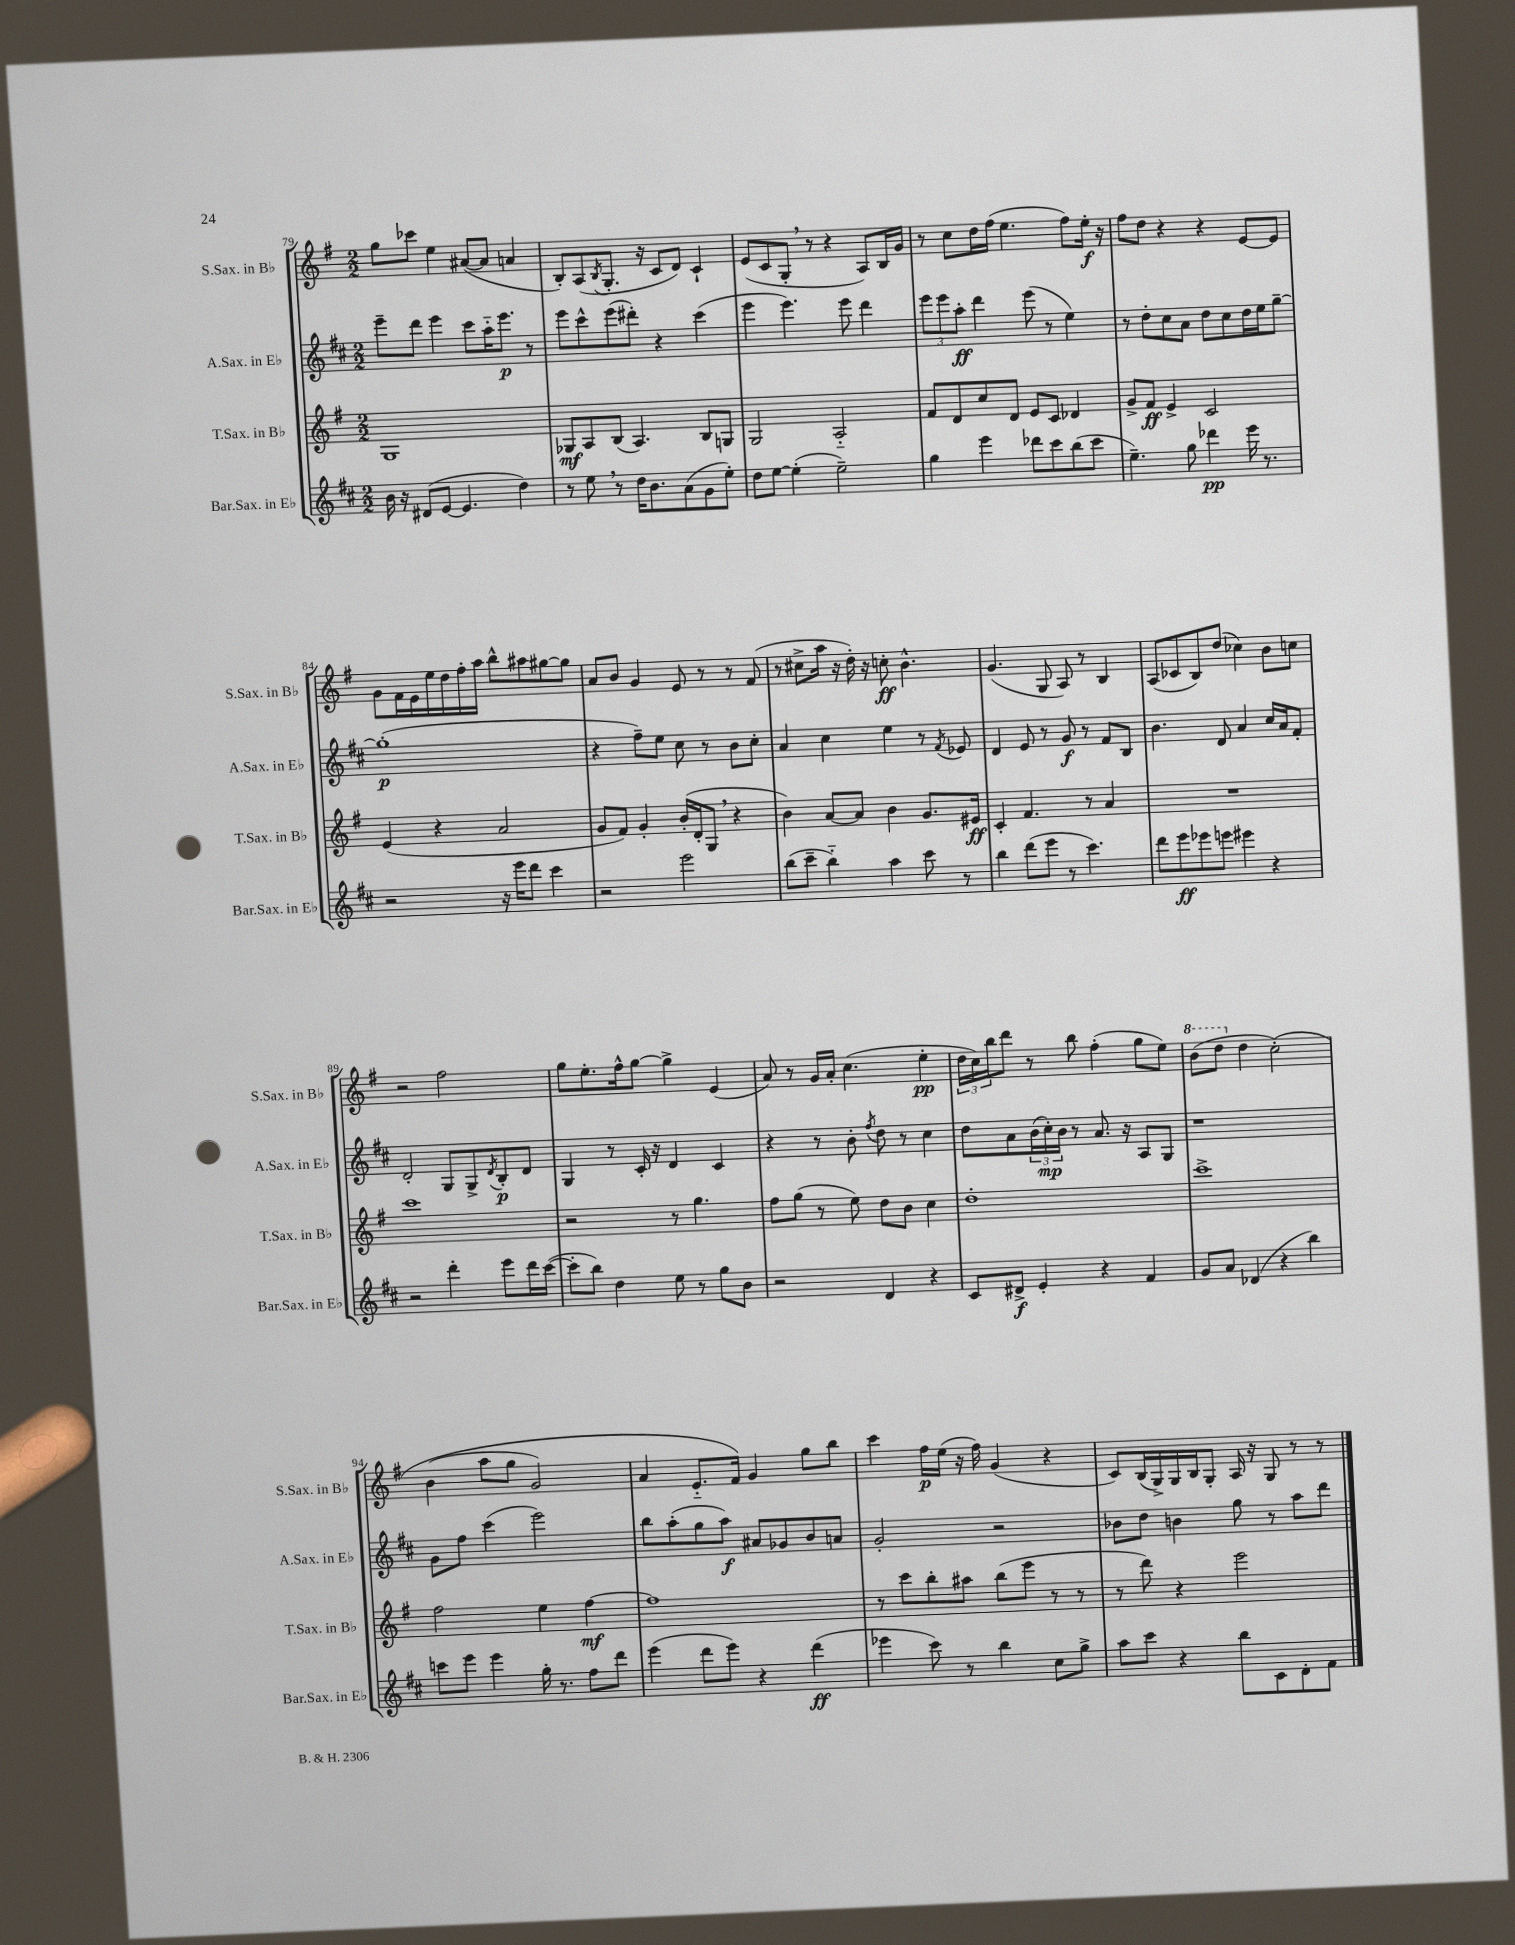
<<
\new StaffGroup <<
\new Staff = "s0" \with { instrumentName = "S.Sax. in Bb" shortInstrumentName = "S.Sax. in Bb" } {
    \clef treble \key g \major \numericTimeSignature \time 2/2
    g''8 ces'''8 e''4 ais'8~( ais'8 a'4 |
    b8-.) a8( \acciaccatura { b8 } g8.-. r16 c'8 d'8) c'4-! |
    e'8( c'8 g8-. \breathe r8 r4 a8) b16 g'16 |
    r8 c''8 d''16 fis''16( e''4. fis''8) e''16-.\f r16 |
    fis''8 d''8 r4 r4 e'8~ e'8 |
    g'8 fis'16 e'16 e''16 d''16 fis''16-. a''16 b''8-^ ais''8 gis''8~ gis''8 |
    a'8 b'8 g'4 e'8 r8 r8 fis'8( |
    r8 cis''8-> a''16 r16 d''16-.) r16 c''8-.\ff b'4.-^ |
    g'4.( g8 a8) r8 b4 |
    a8( ces'8 b8) d''8( ces''4) b'8 c''8 |
    r2 fis''2 |
    g''8 e''8.-. fis''16-^ g''8~ g''4-> e'4( |
    a'8) r8 g'16 a'16-. c''4.( e''4-.\pp |
    \tuplet 3/2 { d''16 c''16) b''16 } d'''8 r8 b''8 fis''4-.( g''8 e''8) |
    \ottava #1 b''8( d'''8 \ottava #0 d''4 c''2-.)\( |
    b'4( a''8 g''8 g'2) |
    a'4 e'8.-_ fis'16\) g'4 g''8 b''8 |
    c'''4 fis''16\p e''16( r16 fis''16) g'4( r4 |
    c'8) b16( g16->) g16 b16 g8-. a16 r16 g8 r8 r8 \bar "|." |
}
\new Staff = "s1" \with { instrumentName = "A.Sax. in Eb" shortInstrumentName = "A.Sax. in Eb" } {
    \clef treble \key d \major \numericTimeSignature \time 2/2
    e'''8-- d'''8 e'''4 cis'''8 a''16-_ e'''8.\p r8 |
    e'''8 cis'''8-^ e'''8( dis'''8-.) r4 cis'''4( |
    e'''4 e'''4.) e'''8 d'''4 |
    \tuplet 3/2 { e'''8 e'''8 a''8-.\ff } d'''4 e'''8( r8 e''4) |
    r8 d''8-. cis''8 a'8 d''8 cis''8 d''16 e''16 g''8~-- |
    g''1-.\p( |
    r4 fis''8--) e''8 cis''8 r8 b'8 cis''8-. |
    a'4 cis''4 e''4 r8 \acciaccatura { fis'8 } ees'8 |
    d'4 e'8 r8 g'8\f r8 fis'8 b8 |
    b'4. d'8 a'4 cis''16 a'16 fis'8-. |
    d'2-. g8 g8-> \acciaccatura { d'8 } b8-.\p d'8 |
    g4 r8 cis'16-. r16 d'4 cis'4 |
    r4 r8 b'8-. \acciaccatura { fis''8 } d''8 r8 cis''4 |
    d''8 a'8 \tuplet 3/2 { b'16( cis''16-.\mp) b'16 } r8 a'8. r16 a8 g8 |
    r1 |
    g'8 fis''8 cis'''4( e'''2) |
    b''8 a''8-.( g''8 a''8\f) ais'8 ges'8 b'8 a'8 |
    g'2-. r2 |
    bes'8 d''8 b'4 g''8 r8 a''8 d'''8 \bar "|." |
}
\new Staff = "s2" \with { instrumentName = "T.Sax. in Bb" shortInstrumentName = "T.Sax. in Bb" } {
    \clef treble \key g \major \numericTimeSignature \time 2/2
    g1 |
    ges8\mf a8 b8( a4.) b8 g8 |
    g2 a2-_ |
    fis'8 d'8 c''8 d'8 e'8 c'8 des'4 |
    g'8-> fis'8\ff e'4-> c'2 |
    e'4( r4 a'2 |
    g'8 fis'8) g'4-. b'16-.( d'16-. g8 \breathe r4 |
    b'4) a'8~ a'8 b'4 g'8. eis'16\ff |
    c'4-. fis'4. r8 a'4 |
    R1 |
    c'''1 |
    r2 r8 g''4. |
    fis''8 g''8( r8 e''8) d''8 b'8 c''4 |
    d''1-. |
    c'''1-> |
    fis''2 e''4 fis''4~\mf |
    fis''1 |
    r8 c'''8 b''8-. ais''8 b''8( e'''8 r8 r8 |
    r8 d'''8) r4 e'''2 \bar "|." |
}
\new Staff = "s3" \with { instrumentName = "Bar.Sax. in Eb" shortInstrumentName = "Bar.Sax. in Eb" } {
    \clef treble \key d \major \numericTimeSignature \time 2/2
    b'16 r16 dis'8( e'8~ e'4. d''4) |
    r8 e''8 \breathe r8 d''16 b'8. a'8( g'8 e''8-.) |
    d''8 e''8~ e''4-.( e''2--) |
    g''4 e'''4 des'''8 cis'''8 b''8( cis'''8 |
    e''4.--) g''8 des'''4\pp e'''16 r8. |
    r2 r16 e'''16 d'''8 cis'''4 |
    r2 e'''2 |
    b''8( cis'''8-- b''4-_) a''4 cis'''8 r8 |
    b''4 d'''8( e'''8 r8 cis'''4.) |
    d'''8 e'''8\ff ees'''8 e'''8 eis'''4 r4 |
    r2 d'''4-. e'''8 d'''16 cis'''16~( |
    cis'''8-. b''8) d''4 e''8 r8 g''8 b'8 |
    r2 d'4 r4 |
    cis'8 dis'8->\f e'4-. r4 fis'4 |
    g'8 a'8 des'4( r4 b''4) |
    c'''8 e'''8 e'''4 g''16-. r8. fis''8 d'''8 |
    e'''4( d'''8 e'''8) r4 d'''4\ff( |
    ees'''4 cis'''8) r8 b''4 cis''8 g''8-> |
    a''8 cis'''8 r4 b''8 cis'8 d'8-. fis'8 \bar "|." |
}
>>
>>
\layout { \context { \Score currentBarNumber = #79 } }
